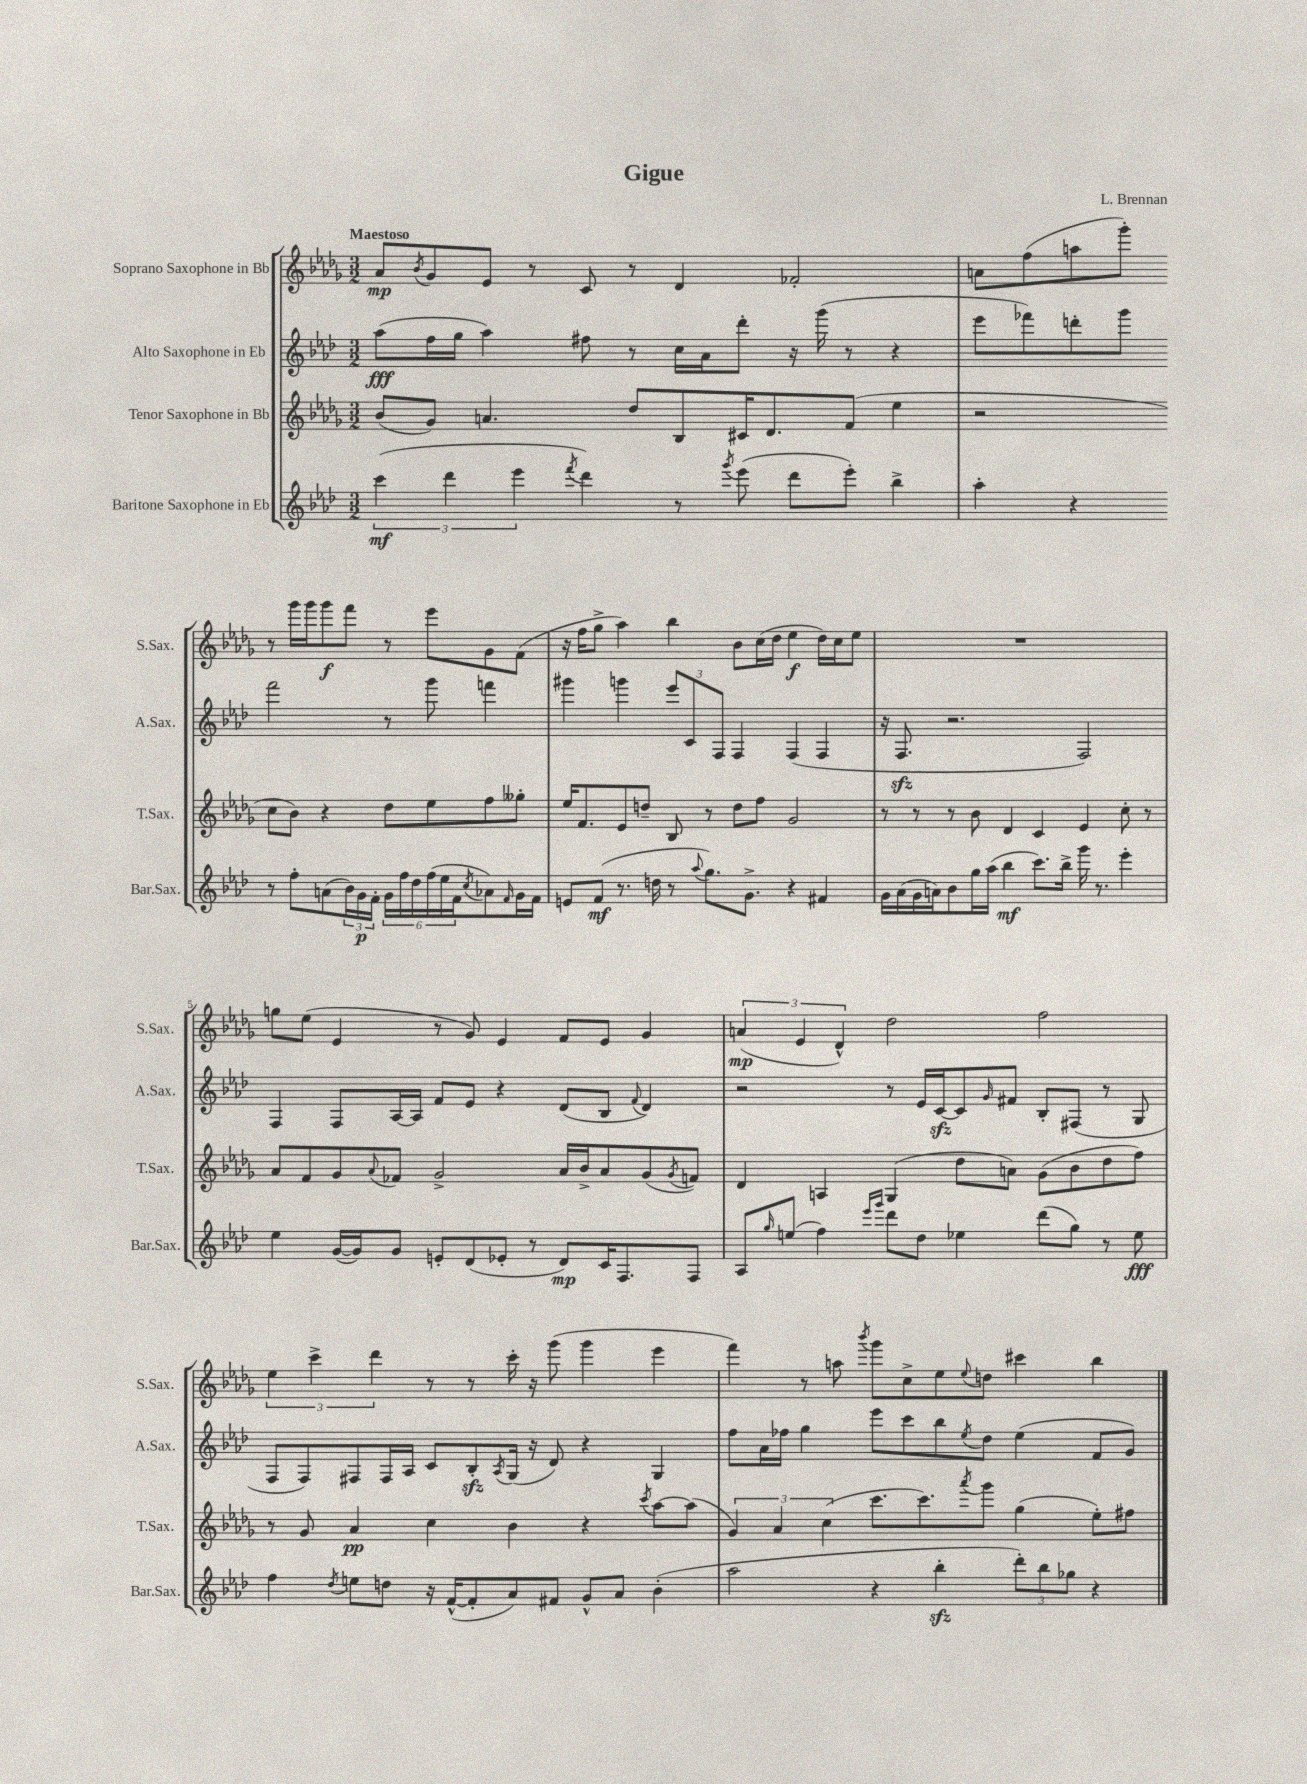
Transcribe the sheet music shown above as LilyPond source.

\header { title = "Gigue" composer = "L. Brennan" }
<<
\new StaffGroup <<
\new Staff = "s0" \with { instrumentName = "Soprano Saxophone in Bb" shortInstrumentName = "S.Sax." } {
    \clef treble \key des \major \numericTimeSignature \time 3/2 \tempo "Maestoso"
    aes'8\mp \acciaccatura { bes'8 } ges'8 ees'8 r8 c'8 r8 des'4 fes'2-. |
    a'8 f''8( a''8 ges'''8-.) r8 ges'''16 ges'''16 ges'''8\f f'''8 r8 ees'''8 ges'8 f'8( |
    r16 f''16 ges''8-> aes''4) bes''4 bes'8 c''16( des''16 ees''4\f des''16) c''16 ees''8 |
    R1. |
    g''8 ees''8( ees'4 r8 ges'8) ees'4 f'8 ees'8 ges'4 |
    \tuplet 3/2 { a'4\mp( ees'4 des'4-^) } des''2 f''2 |
    \tuplet 3/2 { ees''4 c'''4-> des'''4 } r8 r8 c'''16-. r16 ges'''8( ges'''4 ees'''4 |
    f'''4) r8 a''8 \acciaccatura { bes'''8 } ges'''8 c''8-> ees''8 \appoggiatura { ees''8 } d''8 cis'''4 bes''4 \bar "|." |
}
\new Staff = "s1" \with { instrumentName = "Alto Saxophone in Eb" shortInstrumentName = "A.Sax." } {
    \clef treble \key aes \major \numericTimeSignature \time 3/2
    aes''8\fff( f''16 g''16 aes''4) fis''8 r8 c''16 aes'16 des'''8-. r16 g'''16( r8 r4 |
    ees'''8 fes'''8) d'''8-. g'''8 fes'''2 r8 g'''8 f'''4 |
    gis'''4 g'''4 \tuplet 3/2 { ees'''8 c'8 f8 } f4 f4( f4 |
    r16 f8.\sfz r2. f2) |
    f4 f8 aes16~ aes16 f'8 ees'8 r4 des'8( bes8 \appoggiatura { f'8 } des'4) |
    r2 r8 ees'16 c'16~\sfz c'8 \grace { g'16 } fis'8 bes8-. fis8( r8 g8 |
    f8 f8) fis8 fis16 aes16 c'8 bes8-.\sfz \acciaccatura { aes8 } g16( r16 des'8) r4 g4 |
    f''8 aes'16 fes''16 g''4 ees'''8 c'''8 bes''8 \acciaccatura { ees''8 } des''8 ees''4( f'8 g'8) \bar "|." |
}
\new Staff = "s2" \with { instrumentName = "Tenor Saxophone in Bb" shortInstrumentName = "T.Sax." } {
    \clef treble \key des \major \numericTimeSignature \time 3/2
    bes'8( ges'8) a'4. des''8 bes8 cis'16 des'8. f'8( ees''4 |
    r2 c''8 bes'8) r4 des''8 ees''8 f''8 geses''8-. |
    ees''16 f'8. ees'8 d''8-- bes8 r8 d''8 f''8 ges'2 |
    r8 r8 r8 bes'8 des'4 c'4 ees'4 c''8-. r8 |
    aes'8 f'8 ges'8 \appoggiatura { aes'8 } fes'8 ges'2-> aes'16 bes'16-> aes'8 ges'8( \acciaccatura { ges'8 } f'8) |
    des'4 a4 ges4( des''8 a'8) ges'8( bes'8 des''8 f''8) |
    r8 ges'8 aes'4\pp c''4 bes'4 r4 \acciaccatura { c'''8 } aes''8~ aes''8( |
    \tuplet 3/2 { ges'4) aes'4 c''4( } c'''8. c'''8.) \acciaccatura { aes'''8 } ges'''8 ges''4( ees''8-.) fis''8 \bar "|." |
}
\new Staff = "s3" \with { instrumentName = "Baritone Saxophone in Eb" shortInstrumentName = "Bar.Sax." } {
    \clef treble \key aes \major \numericTimeSignature \time 3/2
    \tuplet 3/2 { c'''4\mf( des'''4 ees'''4 } \acciaccatura { f'''8 } des'''4) r8 \acciaccatura { g'''8 } ees'''8( des'''8 ees'''8-.) bes''4-> |
    aes''4-. r4 r8 f''8-. a'8( \tuplet 3/2 { bes'16) g'16\p f'16-. } \tuplet 6/4 { g'16 f''16 des''16 f''16( ees''16 f'16 } \acciaccatura { c''8 } aes'8) \grace { f'16 } g'16 f'16 |
    e'8 f'8\mf( r8. d''16 r8 \appoggiatura { aes''8 } g''8.) g'8.-> r4 fis'4 |
    g'16 aes'16( g'16 a'16) bes'8 g''16 aes''16( bes''4\mf c'''8.) bes''16-> g'''16 r8. ees'''4-. |
    ees''4 g'16~( g'16) g'8 e'8-. des'8( ees'8-. r8 des'8\mp) c'16 f8. f8 |
    aes8 \grace { g''16 } e''8( f''4) \grace { ees'''16 g'''16 } des'''8 des''8 ees''4 des'''8( g''8) r8 ees''8\fff |
    f''4 \acciaccatura { des''8 } e''8 d''8 r16 f'16~-^( f'8-. aes'8) fis'8 g'8-^ aes'8 bes'4-.( |
    aes''2 r4 bes''4-.\sfz \tuplet 3/2 { des'''8-.) bes''8 ges''8 } r4 \bar "|." |
}
>>
>>
\layout { \context { \Score \override BarNumber.break-visibility = ##(#f #t #t) barNumberVisibility = #(every-nth-bar-number-visible 5) } }
